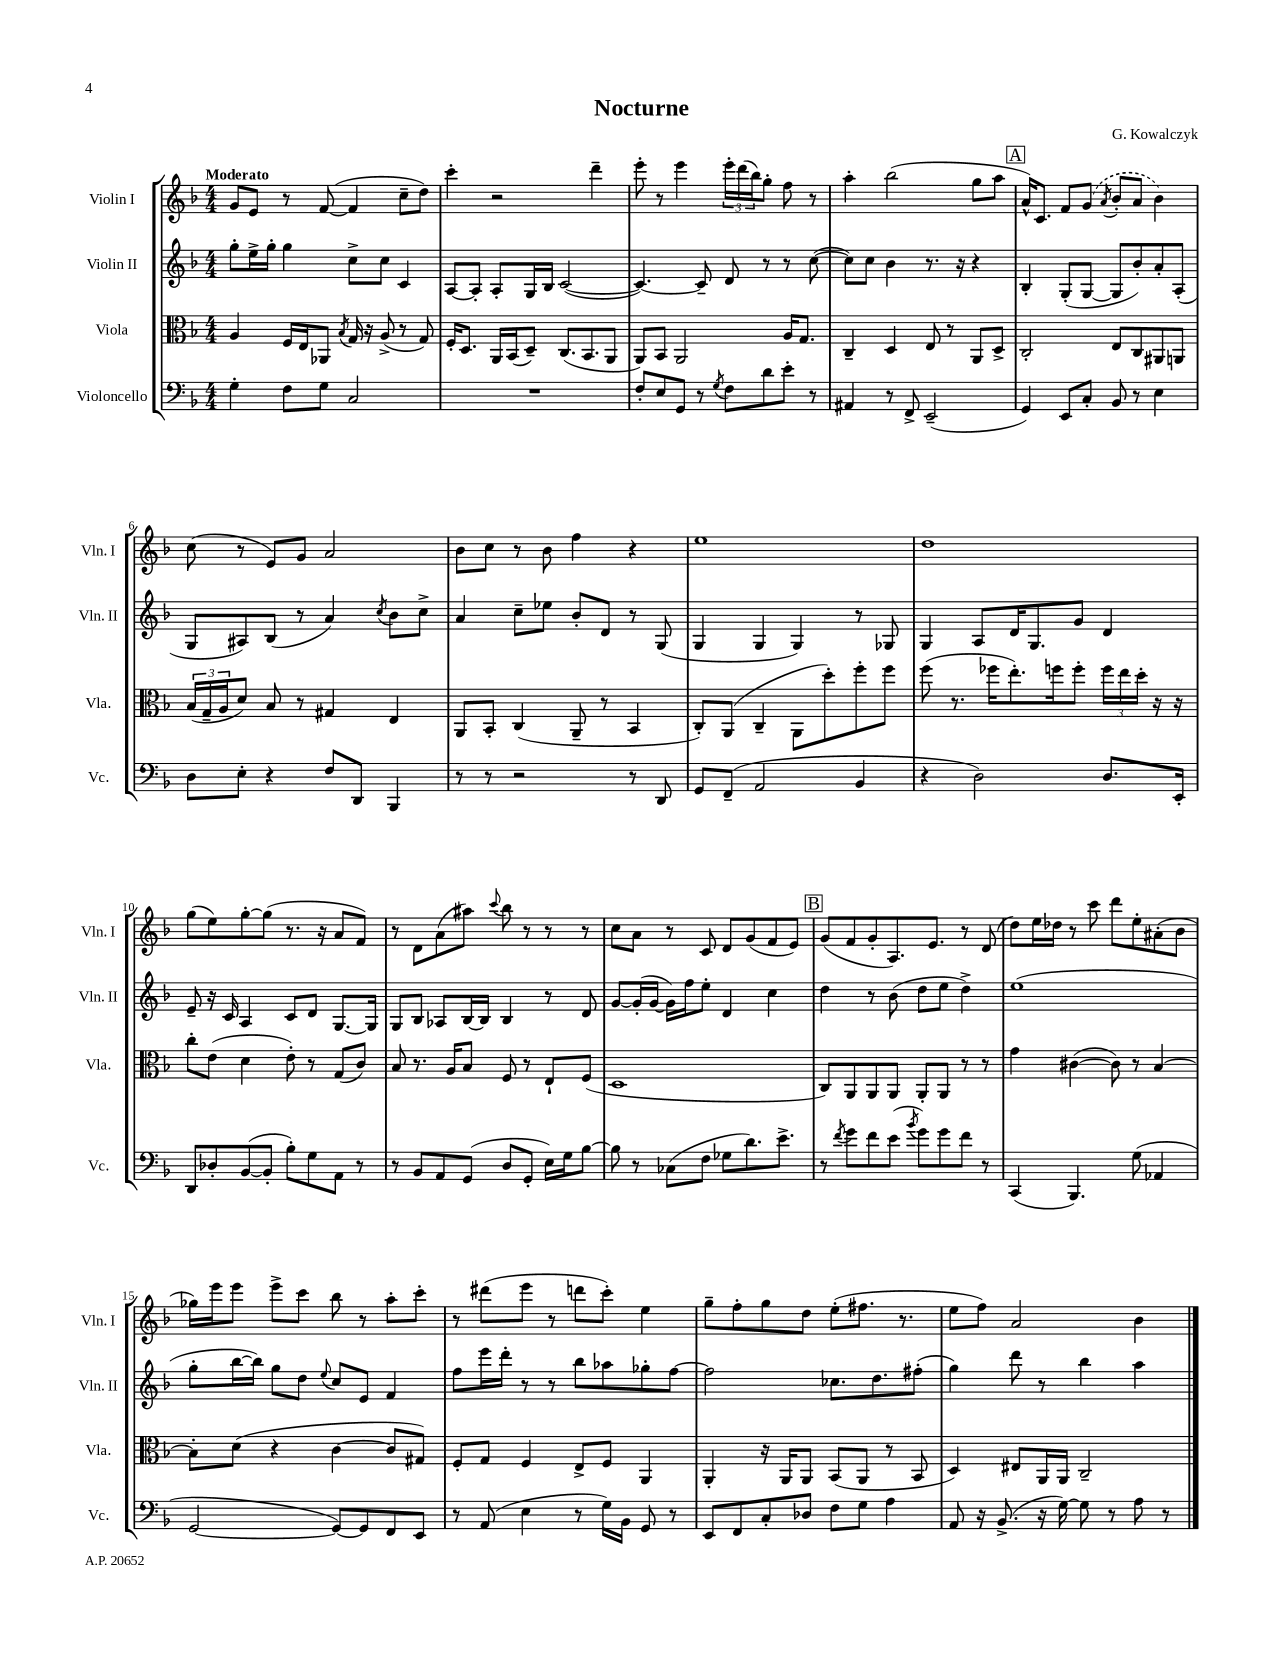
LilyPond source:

\header { title = "Nocturne" composer = "G. Kowalczyk" }
<<
\new StaffGroup <<
\new Staff = "s0" \with { instrumentName = "Violin I" shortInstrumentName = "Vln. I" } {
    \clef treble \key f \major \numericTimeSignature \time 4/4 \tempo "Moderato"
    g'8 e'8 r8 f'8~( f'4 c''8-- d''8) |
    c'''4-. r2 d'''4-- |
    e'''8-. r8 e'''4 \tuplet 3/2 { e'''16-. d'''16( bes''16) } g''8-. f''8 r8 |
    a''4-. bes''2( g''8 a''8 |
    \mark \markup { \box "A" } a'16-^) c'8. f'8 \once \slurDashed g'8( \acciaccatura { a'8 } bes'8-. a'8 bes'4) |
    c''8( r8 e'8) g'8 a'2 |
    bes'8 c''8 r8 bes'8 f''4 r4 |
    e''1 |
    d''1 |
    g''8( e''8) g''8~-. g''8( r8. r16 a'8 f'8) |
    r8 d'8 a'8( ais''8) \appoggiatura { c'''8 } bes''8 r8 r8 r8 |
    c''8 a'8 r8 c'8 d'8 g'8( f'8 e'8) |
    \mark \markup { \box "B" } g'8( f'8 g'8-. a8.) e'8. r8 d'8( |
    d''8) e''16 des''16 r8 c'''8 d'''8 e''8-. ais'8-.( bes'8 |
    ges''16) e'''16 e'''8 e'''8-> c'''8 bes''8 r8 a''8-. c'''8-. |
    r8 dis'''8( e'''8 r8 d'''8 c'''8-.) e''4 |
    g''8-- f''8-. g''8 d''8 e''8-.( fis''8. r8. |
    e''8 f''8) a'2 bes'4 \bar "|." |
}
\new Staff = "s1" \with { instrumentName = "Violin II" shortInstrumentName = "Vln. II" } {
    \clef treble \key f \major \numericTimeSignature \time 4/4
    g''8-. e''16-> g''16-. g''4 c''8-> c''8 c'4 |
    a8~ a8-. a8-. g16 bes16 c'2~( |
    c'4.~) c'8-- d'8 r8 r8 c''8~( |
    c''8) c''8 bes'4 r8. r16 r4 |
    \mark \markup { \box "A" } bes4-. g8-.( g8~ g8 bes'8-.) a'8-. a8-.( |
    g8 ais8) bes8( r8 a'4) \acciaccatura { c''8 } bes'8 c''8-> |
    a'4 c''8-- ees''8 bes'8-. d'8 r8 g8( |
    g4 g4 g4) r8 ges8 |
    g4 a8 d'16 g8. g'8 d'4 |
    e'8-- r16 c'16 a4 c'8 d'8 g8.~ g16 |
    g8 bes8 aes8 bes16~ bes16 bes4 r8 d'8 |
    g'8~ g'16-.( g'16~ g'16) f''16 e''8-. d'4 c''4 |
    \mark \markup { \box "B" } d''4 r8 bes'8( d''8 e''8 d''4->) |
    e''1( |
    g''8-. bes''16~ bes''16) g''8 d''8 \appoggiatura { e''8 } c''8 e'8 f'4 |
    f''8 e'''16 d'''16-. r8 r8 bes''8 aes''8 ges''8-. f''8~ |
    f''2 ces''8. d''8. fis''8-.( |
    g''4) d'''8 r8 bes''4 a''4 \bar "|." |
}
\new Staff = "s2" \with { instrumentName = "Viola" shortInstrumentName = "Vla." } {
    \clef alto \key f \major \numericTimeSignature \time 4/4
    a4 f16 e16 aes,8 \acciaccatura { bes8 } g16 r16 a8->( r8 g8) |
    f16-. d8. a,16 bes,16( d8--) c8.( bes,8. a,8 |
    a,8) bes,8 a,2 a16 g8. |
    c4-- d4 e8 r8 a,8 d8-> |
    \mark \markup { \box "A" } c2-. e8 c8 ais,8 a,8 |
    \tuplet 3/2 { bes16( g16-- a16 } d'8) bes8 r8 gis4 e4 |
    a,8 bes,8-. c4( a,8-- r8 bes,4 |
    c8-.) a,8( c4-- a,8 d''8-.) f''8-. f''8 |
    f''8( r8. fes''16 e''8.-.) f''16 f''8-. \tuplet 3/2 { f''16 e''16 d''16-. } r16 r16 |
    c''8-. e'8( d'4 e'8-.) r8 g8( c'8) |
    bes8 r8. a16 bes8 f8 r8 e8-! f8( |
    d1 |
    \mark \markup { \box "B" } c8) a,8 a,8 a,8 a,8-. a,8 r8 r8 |
    g'4 cis'4~( cis'8) r8 bes4~ |
    bes8-. d'8( r4 c'4~ c'8 gis8) |
    f8-. g8 f4 e8-> f8 a,4 |
    a,4-. r16 a,16 a,8 bes,8( a,8 r8 bes,8 |
    d4) eis8 a,16 a,16 c2-- \bar "|." |
}
\new Staff = "s3" \with { instrumentName = "Violoncello" shortInstrumentName = "Vc." } {
    \clef bass \key f \major \numericTimeSignature \time 4/4
    g4-. f8 g8 c2 |
    R1 |
    f8-. e8 g,8 r8 \acciaccatura { g8 } f8 d'8 e'8-. r8 |
    ais,4 r8 f,8-> e,2--( |
    \mark \markup { \box "A" } g,4) e,8 c8-. bes,8 r8 e4 |
    d8 e8-. r4 f8 d,8 bes,,4 |
    r8 r8 r2 r8 d,8 |
    g,8 f,8--( a,2 bes,4 |
    r4 d2) d8. e,16-. |
    d,8 des8-. bes,8~( bes,8-. bes8-.) g8 a,8 r8 |
    r8 bes,8 a,8 g,8( d8 g,8-. e16) g16 bes8~ |
    bes8 r8 ces8( f8 ges8 d'8.) e'8.-> |
    \mark \markup { \box "B" } r8 \acciaccatura { f'8 } g'8 f'8 e'8( \acciaccatura { bes'8 } g'8) g'8 f'8 r8 |
    c,4( bes,,4.) g8( aes,4 |
    g,2~ g,8~) g,8 f,8 e,8 |
    r8 a,8( e4 r8 g16) bes,16 g,8 r8 |
    e,8 f,8 c8-. des8 f8 g8 a4 |
    a,8 r16 bes,8.->( r16 g16~) g8 r8 a8 r8 \bar "|." |
}
>>
>>
